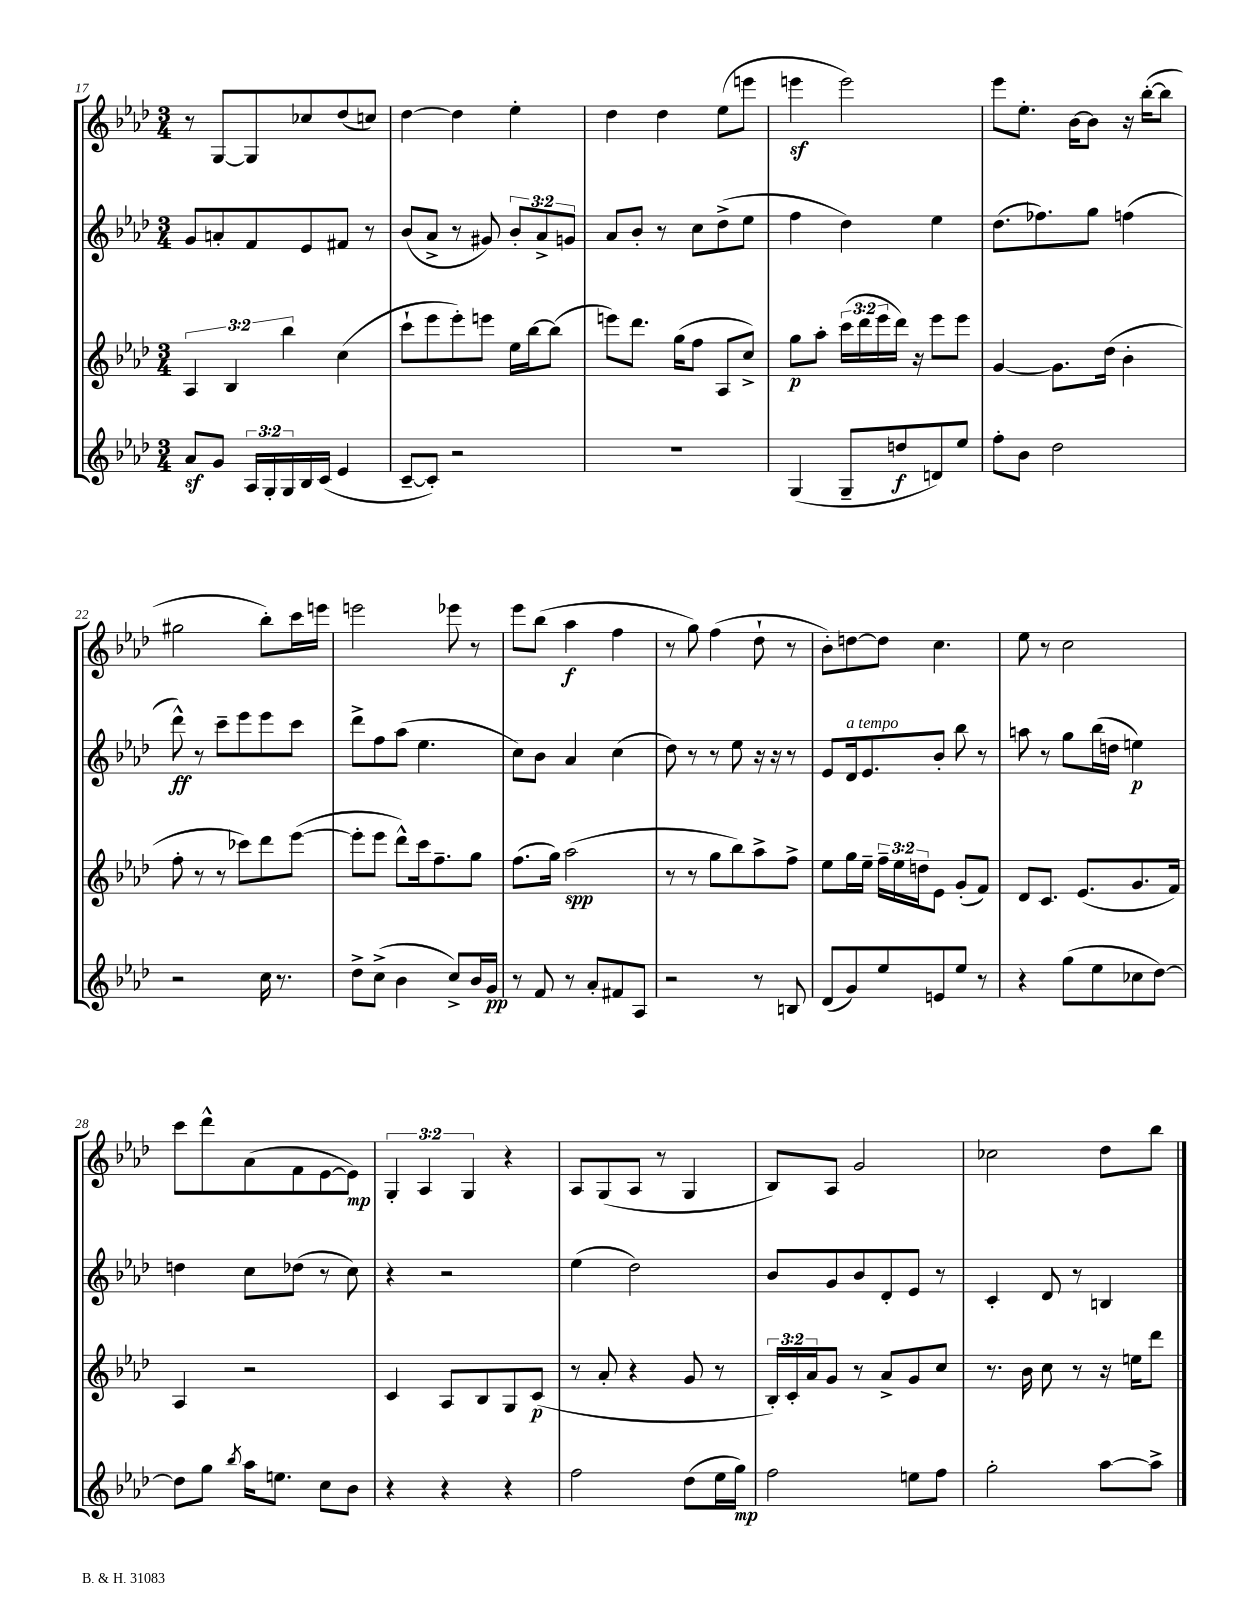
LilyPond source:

<<
\new StaffGroup <<
\new Staff = "s0" {
    \clef treble \key aes \major \numericTimeSignature \time 3/4 \override Staff.TupletNumber.text = #tuplet-number::calc-fraction-text
    r8 g8~ g8 ces''8 des''8( c''8) |
    des''4~ des''4 ees''4-. |
    des''4 des''4 ees''8( e'''8 |
    e'''4\sf e'''2) |
    ees'''8 ees''8.-. bes'16~ bes'8 r16 bes''16~-.( bes''8 |
    gis''2 bes''8-.) c'''16 e'''16 |
    e'''2 ees'''8 r8 |
    ees'''8 bes''8( aes''4\f f''4 |
    r8 g''8) f''4( des''8-! r8 |
    bes'8-.) d''8~ d''8 c''4. |
    ees''8 r8 c''2 |
    c'''8 des'''8-^ aes'8( f'8 ees'8~ ees'8\mp) |
    \tuplet 3/2 { g4-. aes4 g4 } r4 |
    aes8 g8( aes8 r8 g4 |
    bes8) aes8 g'2 |
    ces''2 des''8 bes''8 \bar "|." |
}
\new Staff = "s1" {
    \clef treble \key aes \major \numericTimeSignature \time 3/4 \override Staff.TupletNumber.text = #tuplet-number::calc-fraction-text
    g'8 a'8-. f'8 ees'8 fis'8 r8 |
    bes'8( aes'8-> r8 gis'8) \tuplet 3/2 { bes'8-. aes'8-> g'8 } |
    aes'8 bes'8-. r8 c''8 des''8->( ees''8 |
    f''4 des''4) ees''4 |
    des''8.( fes''8.) g''8 f''4( |
    des'''8-^\ff) r8 c'''8-- ees'''8 ees'''8 c'''8 |
    des'''8-> f''8 aes''8( ees''4. |
    c''8) bes'8 aes'4 c''4( |
    des''8) r8 r8 ees''8 r16 r16 r8 |
    ees'8 des'16^\markup { \italic "a tempo" } ees'8. bes'8-. bes''8 r8 |
    a''8 r8 g''8 bes''16( d''16 e''4\p) |
    d''4 c''8 des''8( r8 c''8) |
    r4 r2 |
    ees''4( des''2) |
    bes'8 g'8 bes'8 des'8-. ees'8 r8 |
    c'4-. des'8 r8 b4 \bar "|." |
}
\new Staff = "s2" {
    \clef treble \key aes \major \numericTimeSignature \time 3/4 \override Staff.TupletNumber.text = #tuplet-number::calc-fraction-text
    \tuplet 3/2 { aes4 bes4 bes''4 } c''4( |
    c'''8-! ees'''8 ees'''8-.) e'''8 ees''16 bes''16~ bes''8( |
    e'''8) des'''8. g''16( f''8 aes8 c''8->) |
    g''8\p aes''8-. \tuplet 3/2 { c'''16( des'''16 ees'''16 } des'''16) r16 ees'''8 ees'''8 |
    g'4~ g'8. des''16( bes'4-. |
    f''8-. r8 r8 ces'''8) des'''8 ees'''8~( |
    ees'''8-. ees'''8 des'''8-^) c'''16 f''8.-- g''8 |
    f''8.( g''16) aes''2\spp( |
    r8 r8 g''8 bes''8) aes''8-> f''8-> |
    ees''8 g''16 ees''16-- \tuplet 3/2 { f''16-- ees''16 d''16 } ees'8 g'8-.( f'8) |
    des'8 c'8. ees'8.( g'8. f'16) |
    aes4 r2 |
    c'4 aes8 bes8 g8 c'8\p( |
    r8 aes'8-. r4 g'8 r8 |
    \tuplet 3/2 { bes16-.) c'16-. aes'16 } g'8 r8 aes'8-> g'8 c''8 |
    r8. bes'16 c''8 r8 r16 e''16 des'''8 \bar "|." |
}
\new Staff = "s3" {
    \clef treble \key aes \major \numericTimeSignature \time 3/4 \override Staff.TupletNumber.text = #tuplet-number::calc-fraction-text
    aes'8\sf g'8 \tuplet 3/2 { aes16 g16-. g16 } bes16 c'16( ees'4 |
    c'8~-- c'8-.) r2 |
    R2. |
    g4( g8-- d''8\f d'8) ees''8 |
    f''8-. bes'8 des''2 |
    r2 c''16 r8. |
    des''8-> c''8->( bes'4 c''8->) bes'16 g'16\pp |
    r8 f'8 r8 aes'8-. fis'8 aes8 |
    r2 r8 b8 |
    des'8( g'8) ees''8 e'8 ees''8 r8 |
    r4 g''8( ees''8 ces''8 des''8~) |
    des''8 g''8 \acciaccatura { bes''8 } aes''16 e''8. c''8 bes'8 |
    r4 r4 r4 |
    f''2 des''8( ees''16 g''16\mp) |
    f''2 e''8 f''8 |
    g''2-. aes''8~ aes''8-> \bar "|." |
}
>>
>>
\layout { \context { \Score currentBarNumber = #17 } }
